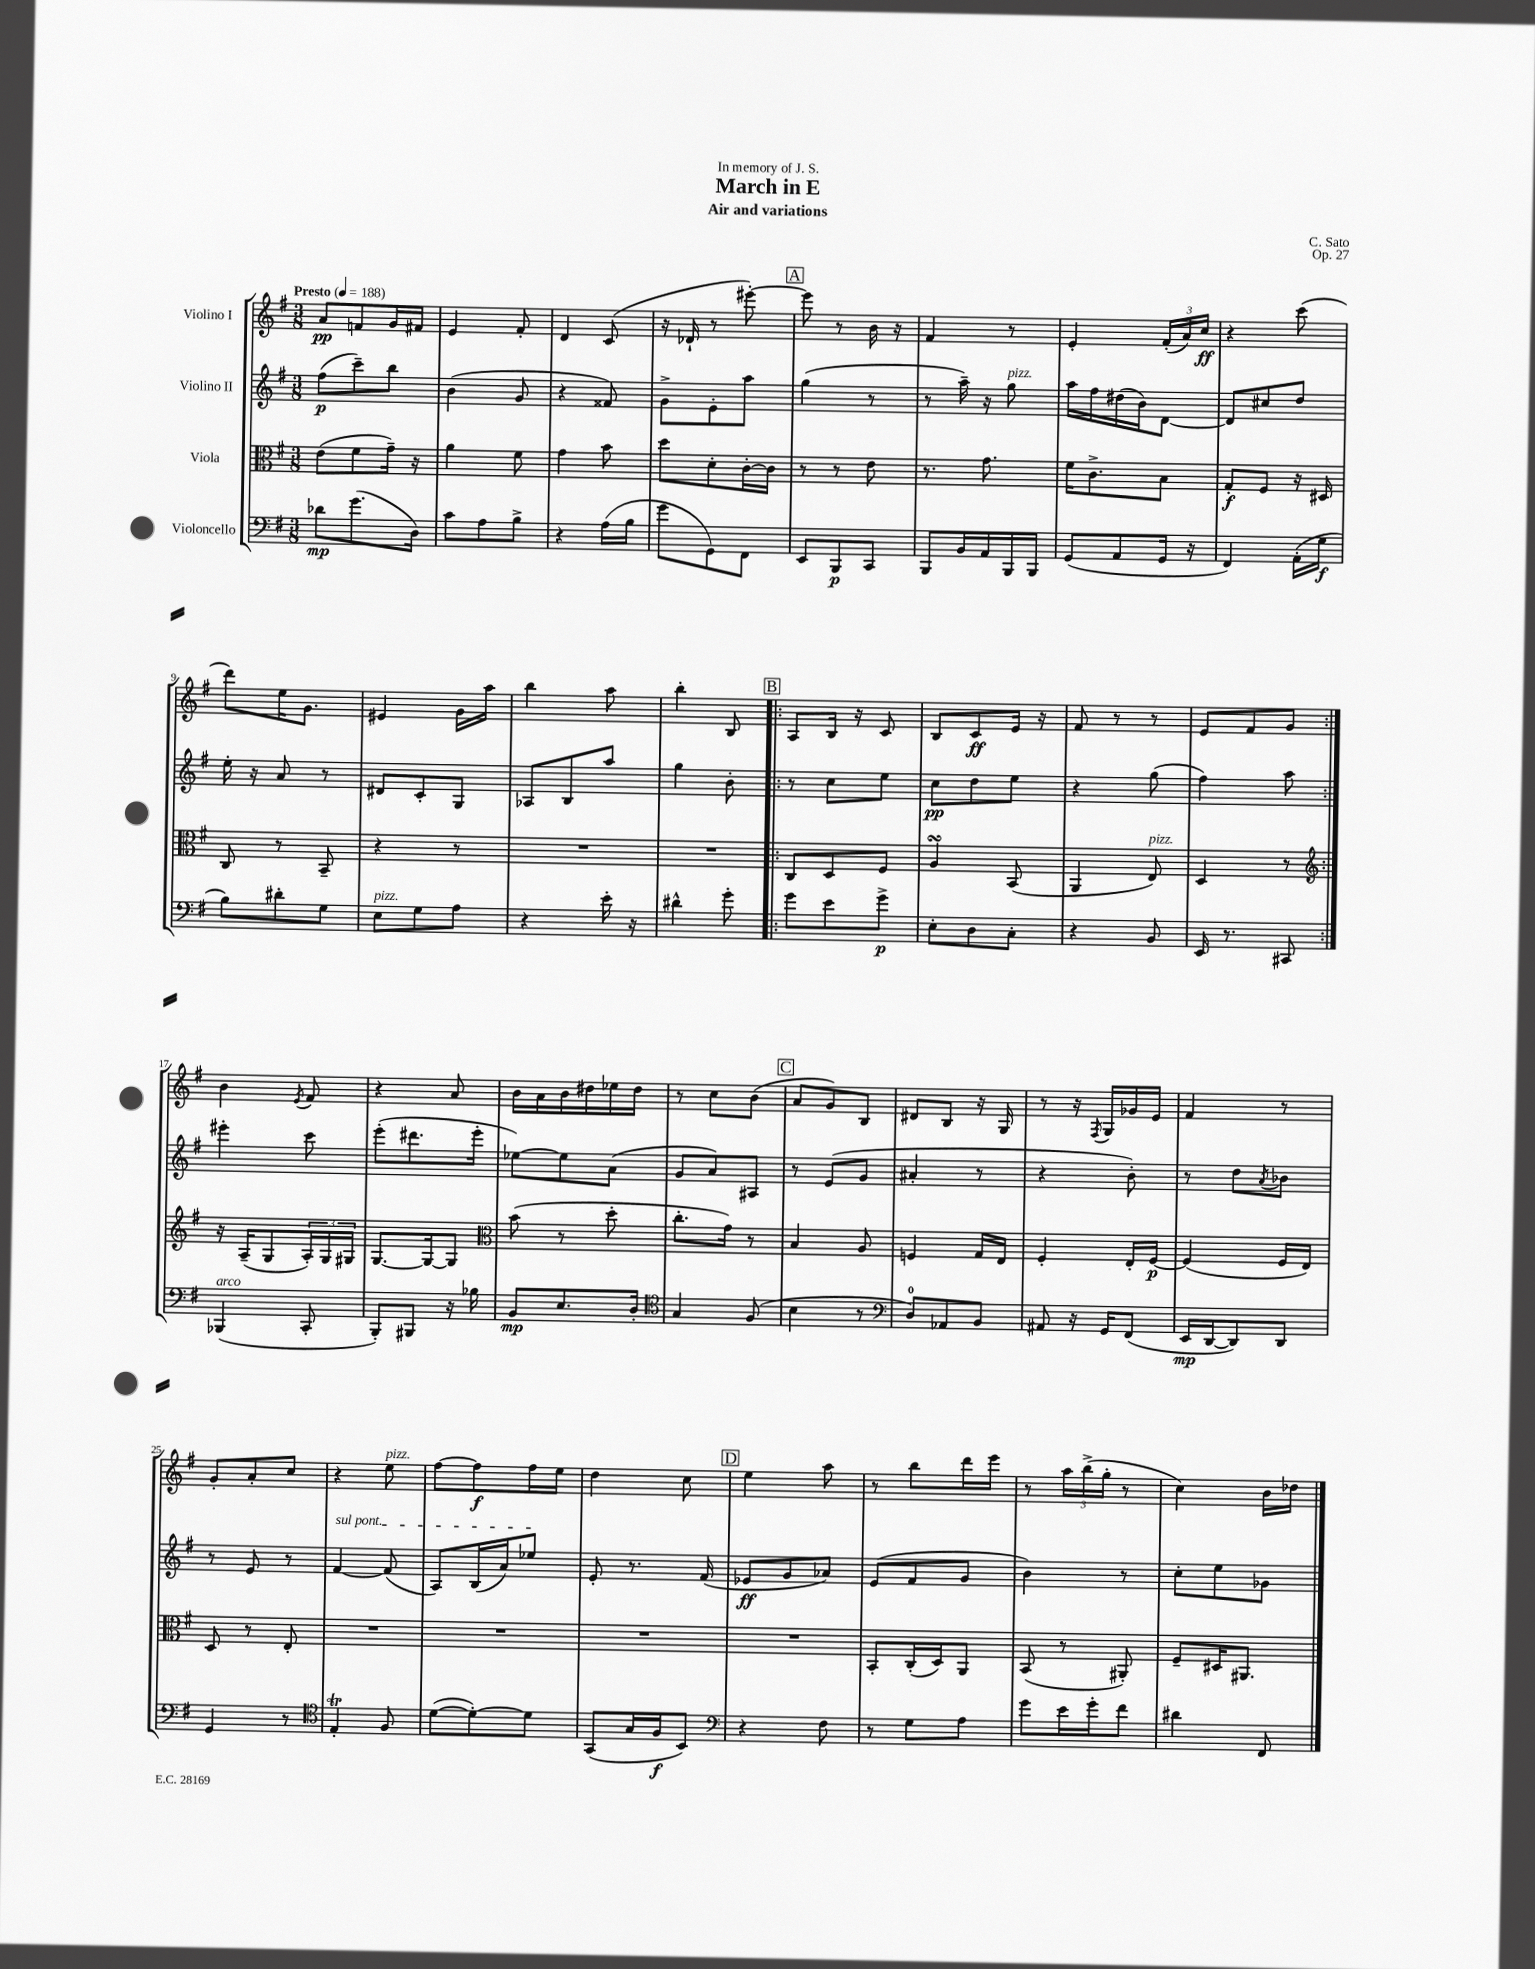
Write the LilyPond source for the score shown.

\header { title = "March in E" composer = "C. Sato" subtitle = "Air and variations" dedication = "In memory of J. S." opus = "Op. 27" }
<<
\new StaffGroup <<
\new Staff = "s0" \with { instrumentName = "Violino I" } {
    \clef treble \key g \major \numericTimeSignature \time 3/8 \tempo "Presto" 4 = 188
    a'8\pp f'8 g'16 fis'16 |
    e'4 fis'8-. |
    d'4 c'8( |
    r16 des'16-! r8 eis'''8~-.) |
    \mark \markup { \box "A" } eis'''8 r8 b'16 r16 |
    fis'4 r8 |
    e'4-. \tuplet 3/2 { fis'16-.( a'16) c''16\ff } |
    r4 c'''8( |
    d'''8) e''16 g'8. |
    eis'4 g'16 a''16 |
    b''4 a''8 |
    b''4-. b8 |
    \repeat volta 2 { \mark \markup { \box "B" } a8 b16 r16 c'8 |
    b8 c'8\ff e'16 r16 |
    fis'8 r8 r8 |
    e'8 fis'8 g'8 | }
    b'4 \acciaccatura { e'8 } fis'8 |
    r4 a'8 |
    b'16 a'16 b'16 dis''16 ees''16 dis''16 |
    r8 c''8 b'8( |
    \mark \markup { \box "C" } a'8 g'8) b8 |
    dis'8 b8 r16 g16 |
    r8 r16 \acciaccatura { fis8 } g16 ges'16 e'16 |
    fis'4 r8 |
    g'8-. a'8-. c''8 |
    r4 e''8^\markup { \italic "pizz." } |
    fis''8~ fis''8\f fis''16 e''16 |
    d''4 c''8 |
    \mark \markup { \box "D" } e''4 a''8 |
    r8 b''8 d'''16 e'''16 |
    r8 \tuplet 3/2 { a''16 b''16->( g''16-. } r8 |
    c''4) b'16 des''16 \bar "|." |
}
\new Staff = "s1" \with { instrumentName = "Violino II" } {
    \clef treble \key g \major \numericTimeSignature \time 3/8
    fis''8\p( c'''8--) b''8 |
    b'4( g'8 |
    r4 fisis'8) |
    g'8-> e'8-. a''8 |
    \mark \markup { \box "A" } g''4( r8 |
    r8 a''16--) r16 g''8^\markup { \italic "pizz." } |
    a''16 fis''16 dis''16( b'16) d'8~ |
    d'8 cis''8 d''8 |
    e''16-. r16 a'8 r8 |
    dis'8 c'8-. g8 |
    aes8 b8 a''8 |
    g''4 b'8-. |
    \repeat volta 2 { \mark \markup { \box "B" } r8 c''8 e''8 |
    c''8\pp d''8 e''8 |
    r4 g''8( |
    fis''4) a''8 | }
    eis'''4-. c'''8 |
    e'''8-.( dis'''8. e'''16-. |
    ees''8~) ees''8 a'8( |
    g'8 a'8) ais8 |
    \mark \markup { \box "C" } r8 e'8( g'8 |
    ais'4-. r8 |
    r4 b'8-.) |
    r8 d''8 \acciaccatura { a'8 } bes'8 |
    r8 e'8 r8 |
    \once \override TextSpanner.bound-details.left.text = \markup { \italic "sul pont." } fis'4~\startTextSpan fis'8( |
    a8) b16( a'16) ees''8\stopTextSpan |
    e'8-. r8. fis'16( |
    \mark \markup { \box "D" } ees'8\ff g'8 aes'8) |
    e'8( fis'8 g'8 |
    b'4) r8 |
    c''8-. e''8 ges'8 \bar "|." |
}
\new Staff = "s2" \with { instrumentName = "Viola" } {
    \clef alto \key g \major \numericTimeSignature \time 3/8
    e'8( fis'8 g'16--) r16 |
    a'4 fis'8 |
    g'4 b'8 |
    d''8 d'8-. c'16~-. c'16 |
    \mark \markup { \box "A" } r8 r8 e'8 |
    r8. g'8. |
    fis'16 c'8.-> b8 |
    g8-.\f fis8 r16 dis16 |
    c8 r8 b,8-- |
    r4 r8 |
    R4. |
    R4. |
    \repeat volta 2 { \mark \markup { \box "B" } c8 d8 fis8 |
    a4\turn b,8( |
    a,4 e8^\markup { \italic "pizz." }) |
    d4 r8 | }
    \clef treble r16 a16--( g8 \tuplet 3/2 { a16-.) g16 gis16 } |
    g8.~ g16~ g8 |
    \clef alto b'8( r8 d''8-. |
    c''8.-. g'16) r8 |
    \mark \markup { \box "C" } b4 a8 |
    f4 g16 e16 |
    fis4-. e16-. fis16~\p |
    fis4( fis16 e16) |
    d8 r8 e8-. |
    R4. |
    R4. |
    R4. |
    \mark \markup { \box "D" } R4. |
    b,8-. c16-.( d16) a,8 |
    b,8( r8 ais,8-.) |
    fis8-- dis16 ais,8. \bar "|." |
}
\new Staff = "s3" \with { instrumentName = "Violoncello" } {
    \clef bass \key g \major \numericTimeSignature \time 3/8
    des'8\mp g'8.( d16) |
    c'8 a8 b8-> |
    r4 a16( b16 |
    g'8 g,8) fis,8 |
    \mark \markup { \box "A" } e,8 b,,8\p c,8 |
    b,,8 b,16 a,16 b,,16 b,,16 |
    g,8( a,8 g,16 r16 |
    fis,4) a,16-.( g16\f |
    b8) dis'8-. g8 |
    e8^\markup { \italic "pizz." } g8 a8 |
    r4 e'16-. r16 |
    dis'4-^ g'8-. |
    \repeat volta 2 { \mark \markup { \box "B" } g'8 e'8 g'8->\p |
    e8-. d8 c8-. |
    r4 b,8 |
    e,16 r8. cis,8 | }
    bes,,4^\markup { \italic "arco" }( c,8-. |
    b,,8-.) bis,,8 r16 bes16 |
    b,8\mp e8. d16-. |
    \clef tenor g4 fis8( |
    \mark \markup { \box "C" } b4 r8 |
    \clef bass d8-0) aes,8 b,8 |
    ais,8 r16 g,16 fis,8( |
    e,16\mp d,16~ d,8) d,8 |
    g,4 r8 |
    \clef tenor e4-.\trill fis8 |
    d'8~( d'8~-.) d'8 |
    g,8( g16 fis16\f b,8) |
    \mark \markup { \box "D" } \clef bass r4 fis8 |
    r8 g8 a8 |
    g'8 e'16 g'16-. fis'8 |
    dis'4 fis,8 \bar "|." |
}
>>
>>
